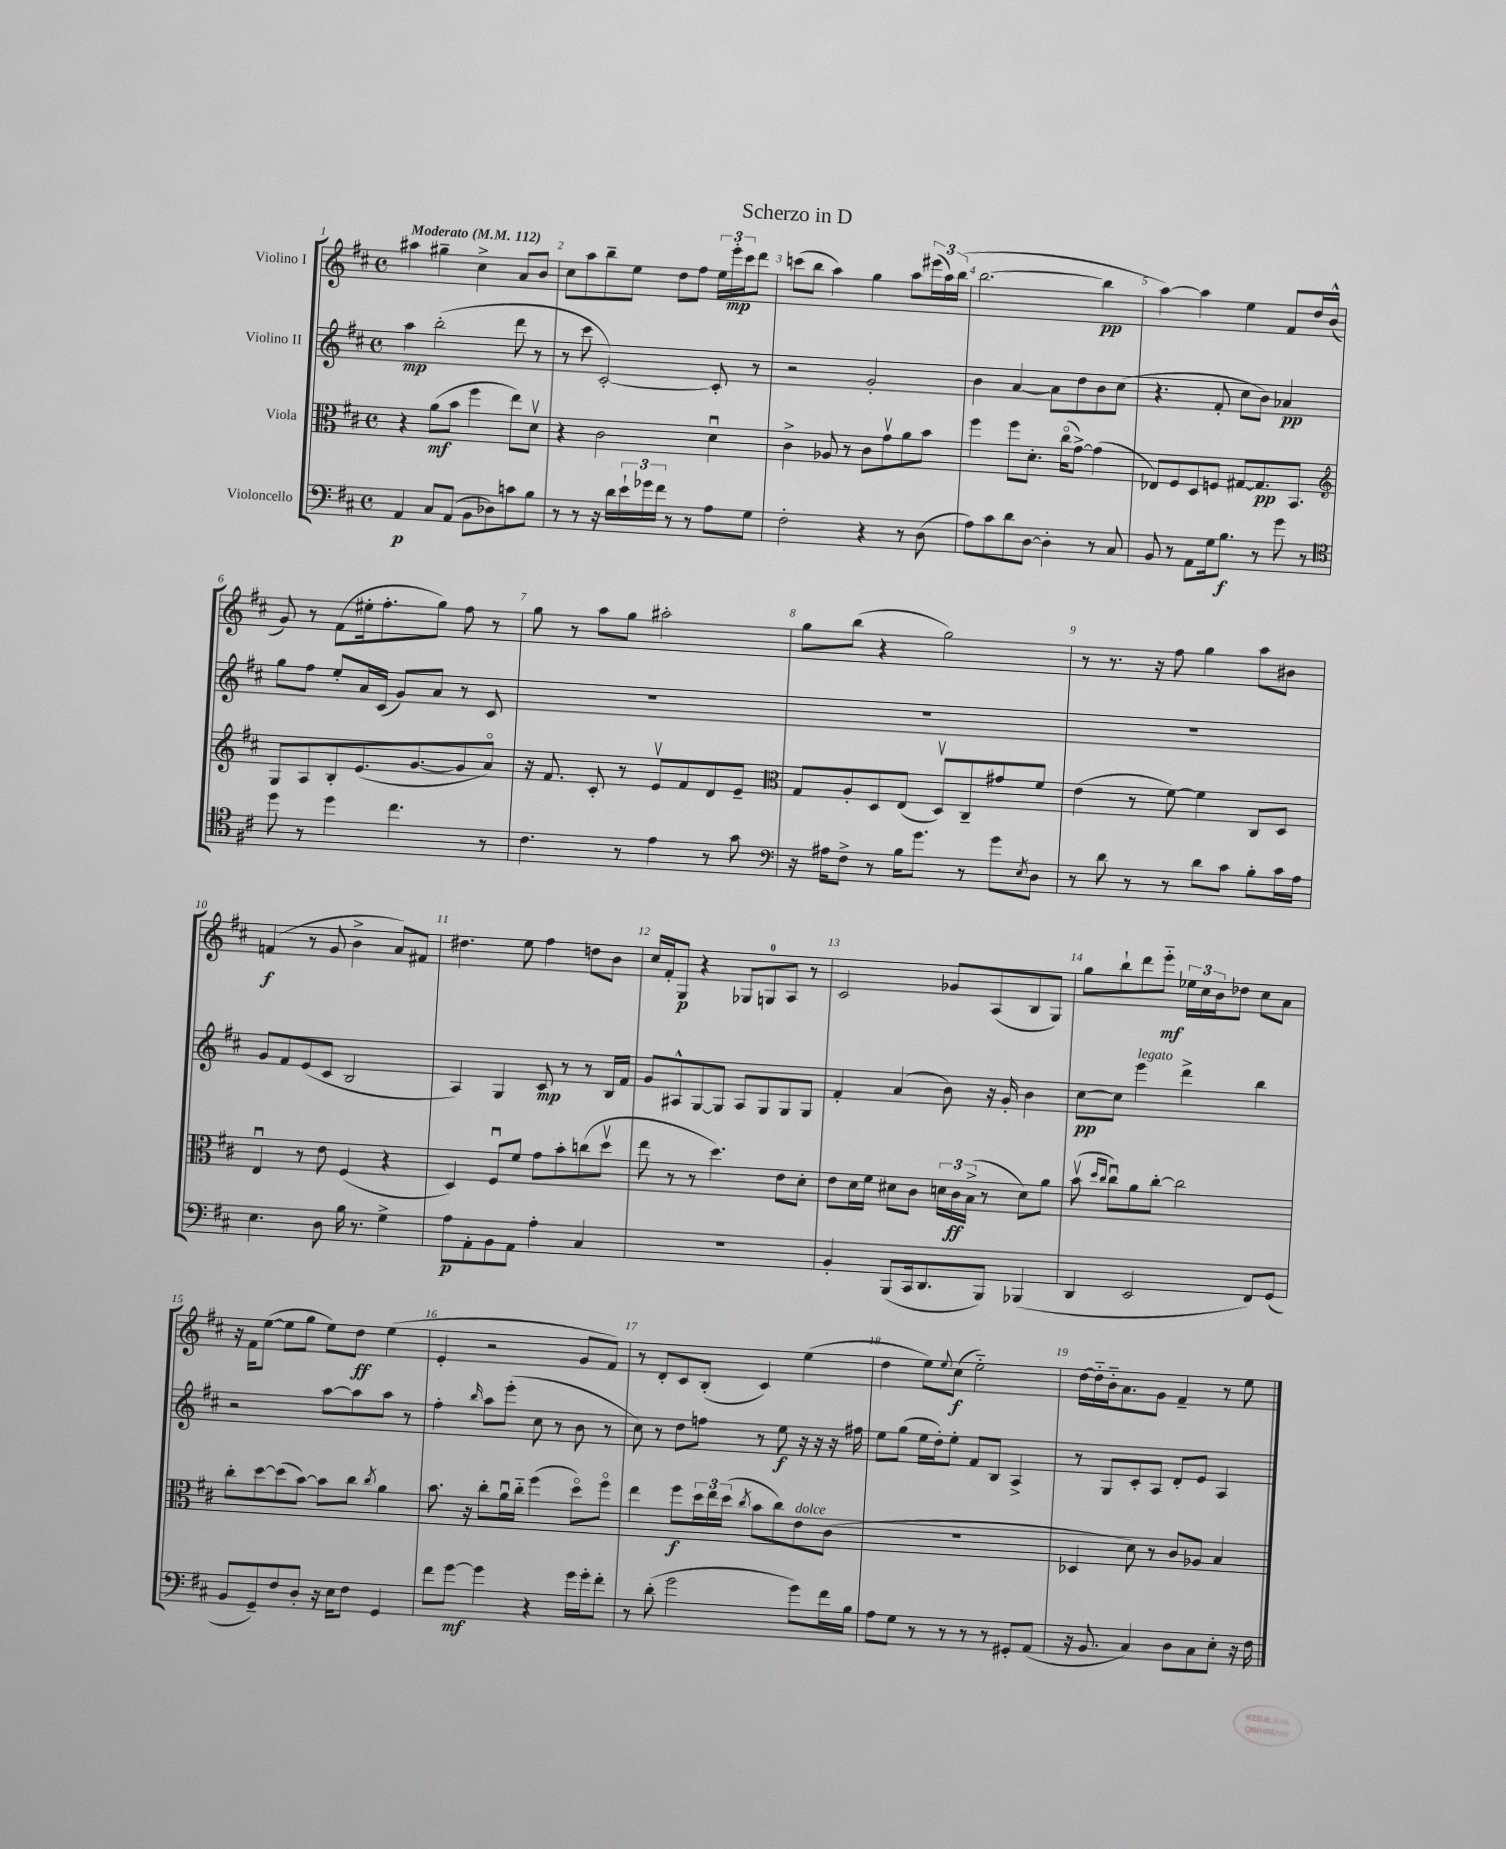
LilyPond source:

\header { title = "Scherzo in D" }
<<
\new StaffGroup <<
\new Staff = "s0" \with { instrumentName = "Violino I" } {
    \clef treble \key d \major \defaultTimeSignature \time 4/4 \tempo "Moderato" 4 = 112
    ais''4 gis''4-- cis''4-> a'8 b'8 |
    cis''8 a''8 b''8-- e''8 d''8 fis''8 \tuplet 3/2 { e''16 e'''16-.\mp cis'''16 } d'''8 |
    c'''8( b''8 a''4) g''4 a''8 \tuplet 3/2 { eis'''16( a''16) b''16( } |
    b''2.~ b''4\pp |
    a''4~) a''4 e''4 fis'8 d''16 b'16-^( |
    g'8) r8 fis'8( eis''16-. fis''8.-. g''8) fis''8 r8 |
    g''8 r8 a''8 g''8 ais''2-. |
    g''8 b''8( r4 g''2) |
    r8 r8. r16 fis''8 g''4 a''8 bis'8 |
    f'4\f( r8 g'8 b'4-> a'8) fis'8 |
    dis''4. e''8 fis''4 d''8 b'8 |
    cis''16 fis'16-. g8\p r4 ges8 g8-0 a8 r8 |
    cis'2 ges'8 a8( b8 g8) |
    g''8 b''8-! d'''8 e'''8-_\mf \tuplet 3/2 { ees''16 cis''16 b'16 } des''8 cis''8 a'8 |
    r16 fis'16 e''8~( e''8 g''8 e''8) d''8\ff e''4( |
    e'4-. r2 g'8 fis'8) |
    r8 d'8-. cis'8 b8-.( cis'4) e''4( |
    d''4 e''8) \appoggiatura { e''8 } cis''8\f( e''2-_) |
    d''16~ d''16-_ b'16-_ a'8. g'8 fis'4-- r8 e''8 \bar "|." |
}
\new Staff = "s1" \with { instrumentName = "Violino II" } {
    \clef treble \key d \major \defaultTimeSignature \time 4/4
    a''4\mp b''2-.( d'''8 r8 |
    r8 cis'''8 cis'2~-.) cis'8-. r8 |
    r2 g'2-. |
    b'4 a'4~ a'8 d''8 b'8 cis''8( |
    r4. fis'8-. cis''8 b'8) aes'4\pp |
    g''8 fis''8 e''8-. a'16 cis'16( g'8) a'8 r8 cis'8 |
    r1 |
    R1 |
    R1 |
    g'8 fis'8 e'8( cis'8 b2 |
    a4) g4 cis'8\mp r8 r8 b16 fis'16 |
    g'8 ais8-^ g8~ g8 ais8 g8 g8 g8 |
    fis'4-. a'4( b'8) r16 g'16-. b'4 |
    cis''8~\pp cis''8 e'''4^\markup { \italic "legato" } d'''4-> b''4 |
    r2 a''8~ a''8 a''8 r8 |
    fis''4-. \grace { b''16 } a''8 e'''8-.( cis''8 r8 b'8 r8 |
    cis''8) r8 d''8 f''8 r8 e''8\f r16 r16 r16 fis''16 |
    e''8 g''8( e''16 d''16-.) e''8-. fis'8 b8 a4-> |
    r8 g8 cis'8-. a8 d'8-. e'8 a4 \bar "|." |
}
\new Staff = "s2" \with { instrumentName = "Viola" } {
    \clef alto \key d \major \defaultTimeSignature \time 4/4
    r4 a'8\mf( b'8 fis''4 e''8) d'8\upbow |
    r4 cis'2 d'4\downbow |
    cis'4-> aes8 r8 cis'8 g'8\upbow a'8 b'8 |
    fis''4 fis''8 d'8.-. cis''16\flageolet( g'8~->) g'4( |
    ees8) fis8 d8 f8 gis8~ gis8.\pp b,8. |
    \clef treble g8 a8 b8-. e'8.( g'8.~ g'8 a'8\flageolet) |
    r16 fis'8. cis'8-. r8 e'8\upbow fis'8 d'8 e'8-- |
    \clef alto g8 a8-. d8 e8( d8\upbow) cis8-- gis'8 fis'8 |
    e'4( r8 fis'8~) fis'4 cis8 d8 |
    e4\downbow r8 e'8 fis4( r4 |
    d4) fis8\downbow fis'8 g'8 b'8-. c''8( d''8\upbow |
    e''8 r8 r8 d''4.) e'8 d'8-. |
    e'8 d'16 fis'16 dis'8 cis'8 \tuplet 3/2 { d'16 cis'16\ff b16->( } r8 d'8) a'8 |
    b'8\upbow( \grace { d''16 cis''16 } cis''8\downbow) a'8 cis''8~-. cis''2 |
    cis''8-. d''8~ d''8( b'8~) b'8 cis''8 \acciaccatura { cis''8 } a'4 |
    b'8. r16 cis''8-. a'16\downbow cis''16-_ fis''4( d''8\flageolet) fis''8\flageolet |
    e''4 fis''8\f \tuplet 3/2 { d''16 e''16 d''16( } \acciaccatura { cis''8 } b'8 cis''8) e'8^\markup { \italic "dolce" } cis'8( |
    R1 |
    des4 d'8) r8 cis'8 aes8 b4 \bar "|." |
}
\new Staff = "s3" \with { instrumentName = "Violoncello" } {
    \clef bass \key d \major \defaultTimeSignature \time 4/4
    a,4\p cis8 a,8( b,8 des8) c'8 b8 |
    r8 r8 r16 d'16 \tuplet 3/2 { e'16-! ges'16 fis'16 } r8 r8 a8 g8 |
    fis2-. r4 r8 d8( |
    a8) cis'8 d'8 d8~ d4-. r8 cis8 |
    b,8 r8 a,8 g16 b8.\f r8 g'8 r8 |
    \clef tenor d''8 r8 d''4 cis''4. r8 |
    cis'4. r8 e'4 r8 g'8 |
    \clef bass r16 ais16 fis8-> r8 b16 g'8. r8 g'8 \acciaccatura { e8 } d8 |
    r8 d'8 r8 r8 d'8 cis'8 b8-. cis'16 a16 |
    e4. d8 b16 r8. g4-> |
    a8\p a,8-. b,8 a,8 a4-. cis4 |
    R1 |
    b,4-. b,,8( cis,16 d,8. b,,8) bes,,4( |
    d,4 e,2 fis,8) g,8( |
    b,8 g,8--) fis8 d8-. r16 e16 fis8 g,4 |
    fis'8 g'8~\mf g'4 r4 g'16 g'16-. fis'8-. |
    r8 d'8-.( g'2 g'8) fis'16 b16 |
    a8 g8 r8 r8 r8 r8 gis,8-. a,8( |
    r16 b,8. cis4) d8 cis8 e8-. r16 fis16 \bar "|." |
}
>>
>>
\layout { \context { \Score \override BarNumber.break-visibility = ##(#f #t #t) barNumberVisibility = #all-bar-numbers-visible } }
